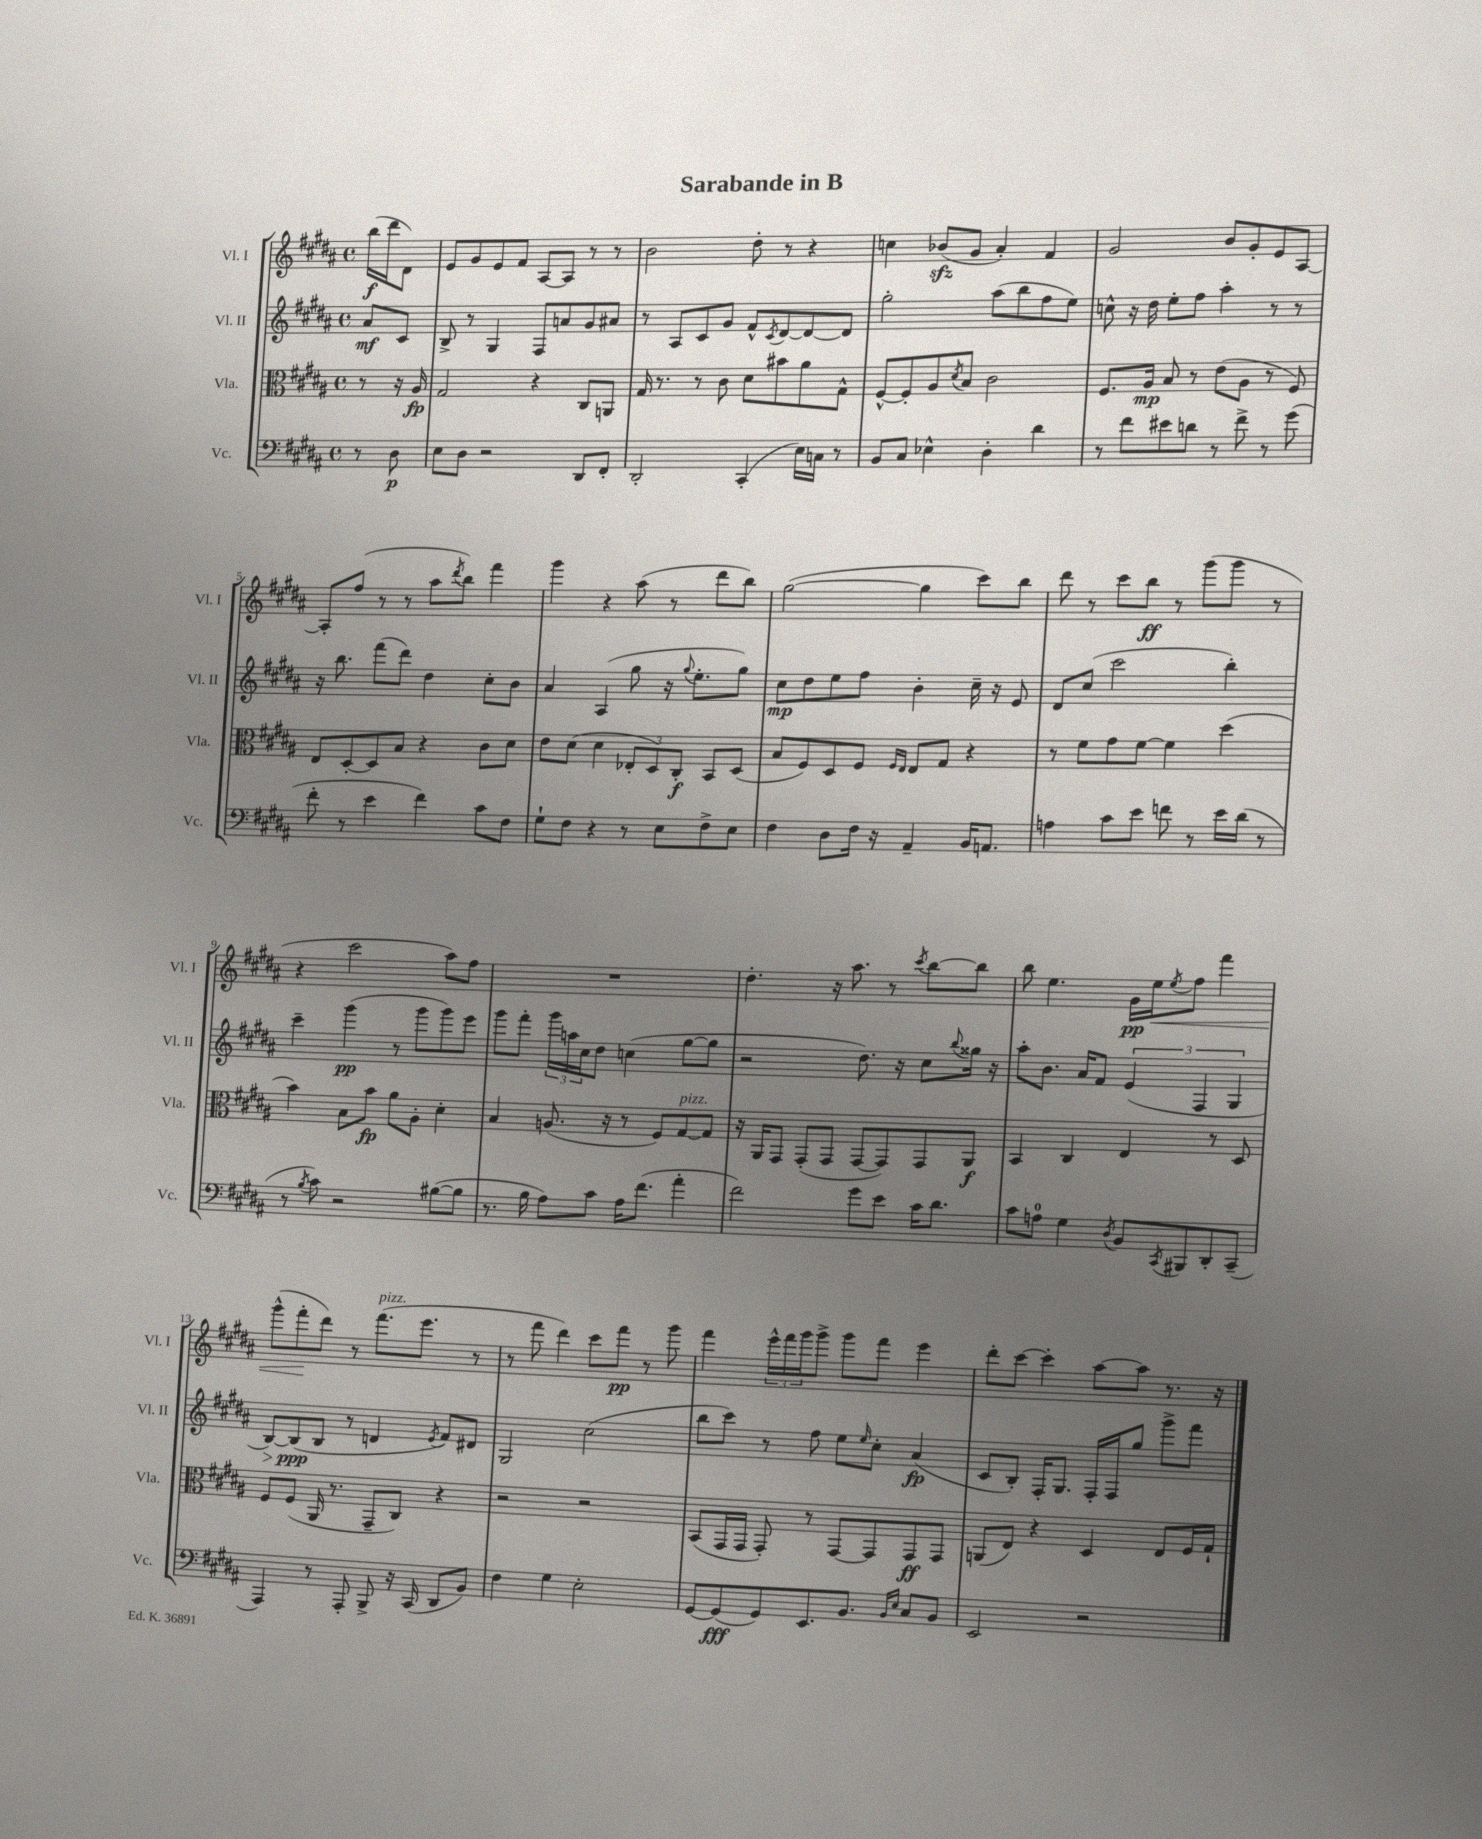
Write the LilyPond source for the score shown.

\header { title = "Sarabande in B" }
<<
\new StaffGroup <<
\new Staff = "s0" \with { instrumentName = "Vl. I" shortInstrumentName = "Vl. I" } {
    \clef treble \key b \major \defaultTimeSignature \time 4/4 \partial 4
    b''16\f( dis'''16 dis'8) |
    e'8 gis'8 e'8 fis'8 ais8~ ais8 r8 r8 |
    b'2 dis''8-. r8 r4 |
    c''4 bes'8\sfz( gis'8 ais'4-.) fis'4 |
    gis'2 b'8 gis'8-. e'8 ais8~ |
    ais8-. fis''8( r8 r8 ais''8 \acciaccatura { dis'''8 } b''8) fis'''4 |
    gis'''4 r4 ais''8( r8 dis'''8 b''8) |
    gis''2~( gis''4 cis'''8) b''8 |
    dis'''8 r8 cis'''8 b''8\ff r8 gis'''8( gis'''8 r8 |
    r4 cis'''2 ais''8) fis''8 |
    R1 |
    dis''4.-. r16 ais''8. r8 \acciaccatura { cis'''8 } b''8~ b''8 |
    b''8 e''4. gis'16\pp e''16\< \acciaccatura { e''8 } fis''8 fis'''4 |
    gis'''8-^( fis'''8-.\! dis'''8) r8 fis'''8.^\markup { \italic "pizz." }( e'''8. r8 |
    r8 fis'''8 dis'''4) cis'''8 fis'''8\pp r8 gis'''8 |
    fis'''4 \tuplet 3/2 { e'''16-^ fis'''16 gis'''16 } gis'''8-> gis'''8 fis'''8 e'''4 |
    dis'''8-. cis'''8~ cis'''4-. ais''8~ ais''8 r8. r16 \bar "|." |
}
\new Staff = "s1" \with { instrumentName = "Vl. II" shortInstrumentName = "Vl. II" } {
    \clef treble \key b \major \defaultTimeSignature \time 4/4 \partial 4
    ais'8\mf cis'8 |
    b8-> r8 gis4 fis8 a'8 gis'8 ais'8 |
    r8 ais8 cis'8 gis'8 fis'8-^ \acciaccatura { cis'8 } dis'8~ dis'8~ dis'8 |
    gis''2-. ais''8( b''8 fis''8 e''8) |
    c''8-^ r16 dis''16 e''8-. fis''8 ais''4-. r8 r8 |
    r16 b''8. fis'''8( dis'''8) dis''4 cis''8-. b'8 |
    ais'4 ais4( gis''8 r16 \appoggiatura { gis''8 } e''8.-. gis''8) |
    cis''8\mp dis''8 e''8 fis''8 b'4-. cis''16-- r16 e'8 |
    dis'8 cis''8( cis'''2 b''4-.) |
    cis'''4-- gis'''4\pp( r8 gis'''8 gis'''8) e'''8 |
    gis'''8 fis'''8-. \tuplet 3/2 { gis'''16 a''16 cis''16 } dis''8 c''4( gis''8~ gis''8 |
    r2 dis''8.) r16 cis''8 \appoggiatura { b''8 } gisis''16 r16 |
    ais''8-. b'8. ais'16 fis'8 \tuplet 3/2 { e'4( fis4 gis4 } |
    b8~\>) b8\ppp\!( b8 r8 d'4 \acciaccatura { e'8 } fis'8) dis'8 |
    gis2 cis''2( |
    b''8 cis'''8) r8 fis''8 e''8 \grace { e''16 } cis''8-. ais'4\fp( |
    cis'8 b8-.) fis16-. gis8. fis16-. fis16 gis''8 gis'''8-> fis'''8 \bar "|." |
}
\new Staff = "s2" \with { instrumentName = "Vla." shortInstrumentName = "Vla." } {
    \clef alto \key b \major \defaultTimeSignature \time 4/4 \partial 4
    r8 r16 ais16\fp |
    gis2 r4 cis8 a,8 |
    gis16 r8. r8 cis'8 dis'8 bis'8 ais'8 gis8-^ |
    fis8~-^ fis8-. ais8 \acciaccatura { dis'8 } b8 cis'2 |
    fis8. ais16\mp b8 r8 e'8( ais8 r8 fis8) |
    e8 dis8~-. dis8 b8 r4 cis'8 dis'8 |
    e'8 dis'8( dis'4 \tuplet 3/2 { ees8-. dis8) cis8-.\f } b,8 dis8( |
    b8 fis8) dis8 fis8 \grace { fis16 e16 } e8 gis8 r4 |
    r8 fis'8 gis'8 fis'8~ fis'4 dis''4( |
    b'4) b8 b'8\fp ais'8 ais8-. dis'4-. |
    b4 a8.( r16 r8 fis8) gis8~^\markup { \italic "pizz." } gis8 |
    r16 ais,16 gis,8 gis,8-.( gis,8 gis,8~ gis,8) gis,8 ais,8\f |
    b,4 cis4 e4 r8 dis8 |
    fis8 fis8( ais,16 r8. gis,8-- cis8) r4 |
    r2 r2 |
    b,8( gis,16 gis,16 gis,8-.) r8 gis,8~ gis,8 gis,8\ff gis,8 |
    a,8( e8) r4 dis4 e8 fis16 gis16-! \bar "|." |
}
\new Staff = "s3" \with { instrumentName = "Vc." shortInstrumentName = "Vc." } {
    \clef bass \key b \major \defaultTimeSignature \time 4/4 \partial 4
    r8 dis8\p |
    e8 dis8 r2 dis,8 fis,8-. |
    dis,2-. cis,4-.( e16) c16 r8 |
    b,8 cis8 ees4-^ dis4-. dis'4 |
    r8 fis'8 eis'8 d'8 r8 fis'8-> r8 gis'8( |
    fis'8-. r8 e'4 fis'4) cis'8 fis8 |
    gis8-! fis8 r4 r8 e8 fis8-> e8 |
    fis4 dis8 fis16 r16 ais,4-- b,16 a,8. |
    a4 cis'8 e'8 f'8 r8 e'16 dis'16( r8 |
    r8 \acciaccatura { b8 } cis'8) r2 bis8~( bis8 |
    r8. b16 ais8) cis'8 ais16 fis'8.( ais'4-. |
    fis'2) gis'8 e'8 cis'16 dis'8. |
    cis'8 a8-0 gis4 \acciaccatura { dis8 } b,8 \acciaccatura { cis,8 } bis,,8 dis,8-. cis,8--( |
    ais,,4) r8 ais,,8-. b,,8-> r16 cis,16( dis,8 b,8) |
    fis4 gis4 e2-. |
    gis,8~ gis,8\fff( gis,8) e,8. b,8. \grace { b,16 e16 } cis8 b,8 |
    e,2 r2 \bar "|." |
}
>>
>>
